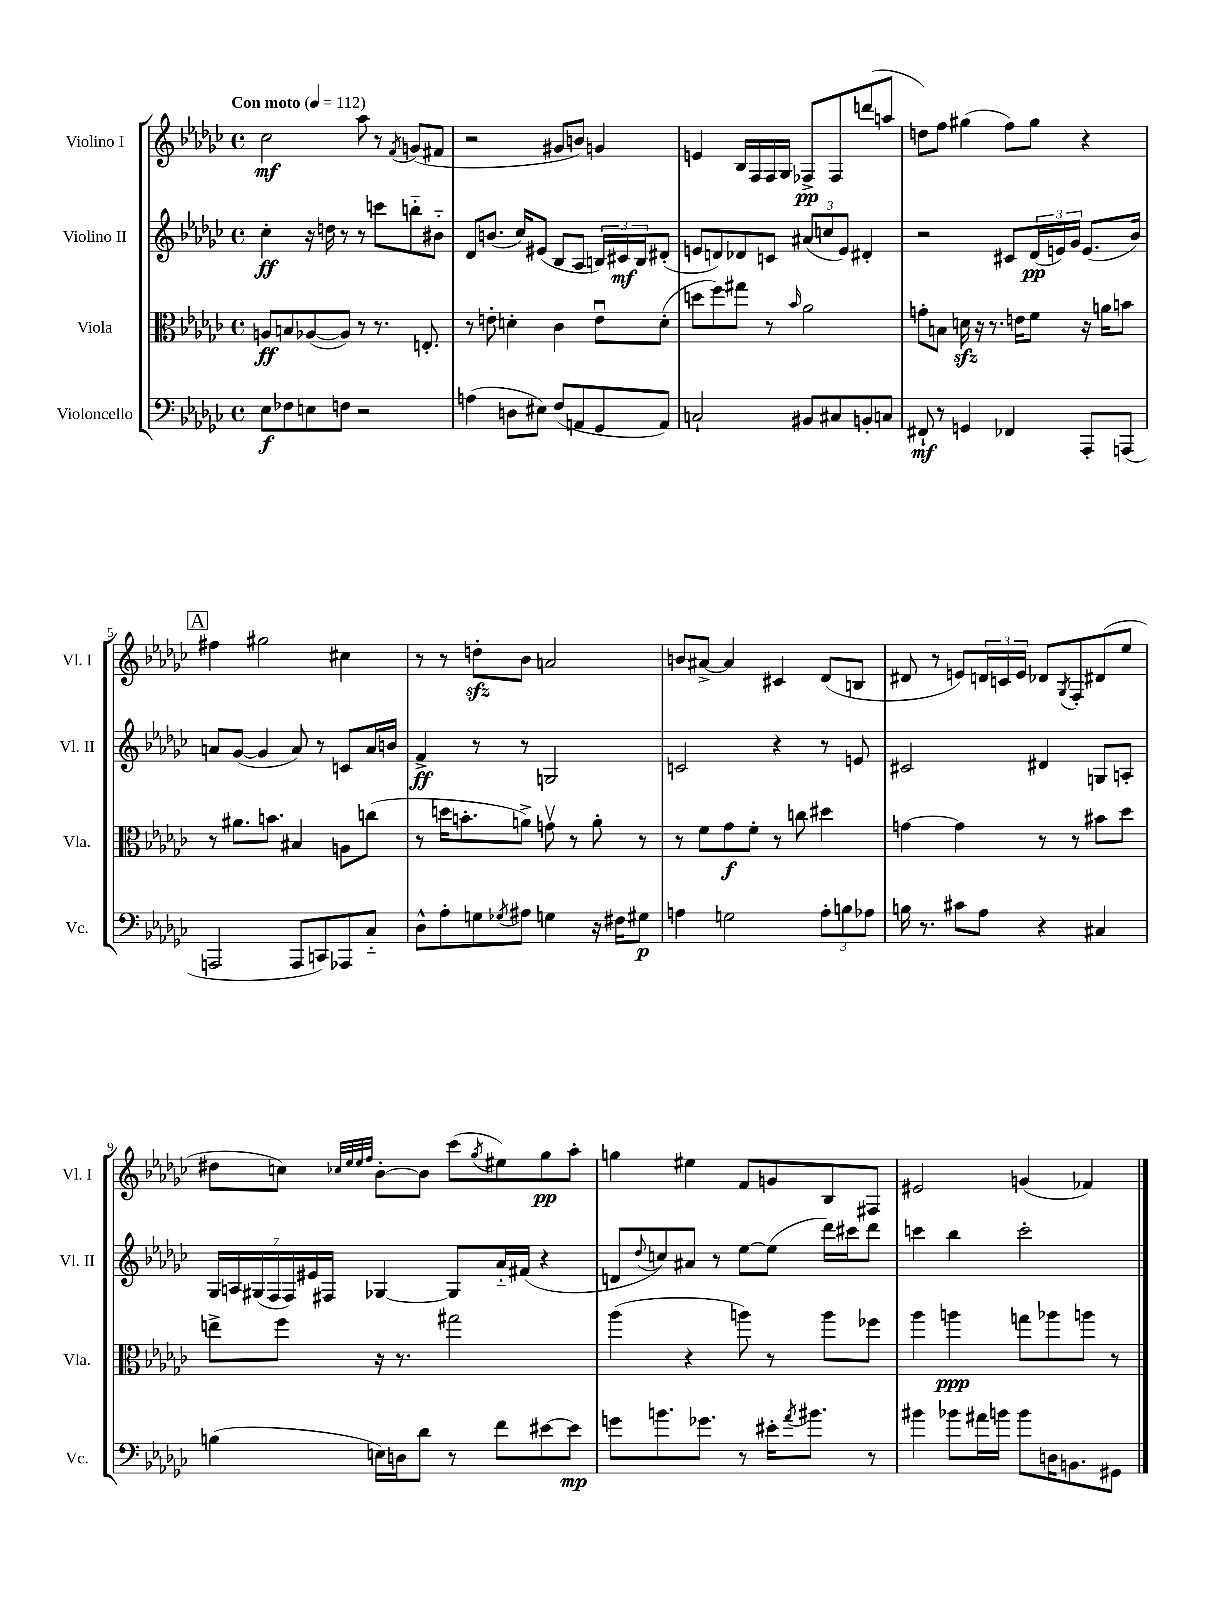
<<
\new StaffGroup <<
\new Staff = "s0" \with { instrumentName = "Violino I" shortInstrumentName = "Vl. I" } {
    \clef treble \key ges \major \defaultTimeSignature \time 4/4 \tempo "Con moto" 4 = 112
    ces''2\mf aes''8 r8 \acciaccatura { f'8 } g'8( fis'8 |
    r2 gis'8 b'8) g'4 |
    e'4 bes16 f16 f16 ges16 fes8->\pp fes8 d'''8( a''8 |
    d''8) f''8 gis''4( f''8) gis''8 r4 |
    \mark \markup { \box "A" } fis''4 gis''2 cis''4 |
    r8 r8 d''8-.\sfz bes'8 a'2 |
    b'8 ais'8~-> ais'4 cis'4 des'8( b8 |
    dis'8 r8 e'8) \tuplet 3/2 { d'16 c'16 e'16 } des'8 \acciaccatura { ges8 } f8-. dis'8( ees''8 |
    dis''8 c''8) \grace { ces''32 ees''32 ees''32 f''32 } bes'8~-. bes'8 ces'''8( \acciaccatura { ges''8 } eis''8) ges''8\pp aes''8-. |
    g''4 eis''4 f'8 g'8 bes8 fis8 |
    eis'2 g'4( fes'4) \bar "|." |
}
\new Staff = "s1" \with { instrumentName = "Violino II" shortInstrumentName = "Vl. II" } {
    \clef treble \key ges \major \defaultTimeSignature \time 4/4
    ces''4-.\ff r16 d''16 r8 r8 c'''8 b''8-_ bis'8-_ |
    des'8 b'8.( ces''16) eis'8( bes8 aes8 \tuplet 3/2 { b16) cis'16\mf b16 } dis'8-.( |
    e'8 d'8) des'8 c'8 \tuplet 3/2 { ais'8( c''8 e'8) } dis'4-. |
    r2 cis'8 \tuplet 3/2 { des'16\pp( e'16) ges'16 } e'8.( bes'16) |
    \mark \markup { \box "A" } a'8 ges'8~( ges'4 a'8) r8 c'8 a'16 b'16 |
    f'4->\ff r8 r8 g2 |
    c'2 r4 r8 e'8 |
    cis'2 dis'4 g8 a8-. |
    \tuplet 7/4 { ges16 a16 gis16( f16 f16) eis'16 fis16 } ges4~ ges8 aes'16-_ fis'16( r4 |
    d'8 \appoggiatura { des''8 } c''8) ais'8 r8 ees''8~ ees''8( des'''16) cis'''16 des'''8 |
    c'''4 bes''4 c'''2-. \bar "|." |
}
\new Staff = "s2" \with { instrumentName = "Viola" shortInstrumentName = "Vla." } {
    \clef alto \key ges \major \defaultTimeSignature \time 4/4
    a8\ff b8 aes8~( aes8) r8 r8. e8.-. |
    r8 e'8-. d'4-. ces'4 e'8\downbow d'8-.( |
    d''8 f''8) gis''8 r8 \grace { bes'16 } aes'2 |
    g'8-. b8 d'16\sfz r16 r8. e'16 f'8 r16 a'16 b'8 |
    \mark \markup { \box "A" } r8 ais'8. b'8. bis4 a8 c''8( |
    r8 d''16 b'8.-. a'8->) g'8\upbow r8 a'8-. r8 |
    r8 f'8 ges'8\f f'8-. r8 c''8 dis''4 |
    g'4~ g'4 r8 r8 bis'8 des''8 |
    e''8-> f''8 r16 r8. gis''2 |
    aes''4( r4 a''8) r8 a''8 fes''8 |
    aes''4 a''4\ppp g''8 aes''8 a''8 r8 \bar "|." |
}
\new Staff = "s3" \with { instrumentName = "Violoncello" shortInstrumentName = "Vc." } {
    \clef bass \key ges \major \defaultTimeSignature \time 4/4
    ees8\f fes8 e8 f8 r2 |
    a4( d8 eis8) f8( a,8 ges,8 a,8) |
    c2-! bis,8 cis8 b,8-. c8 |
    fis,8-!\mf r8 g,4 fes,4 aes,,8-. a,,8( |
    \mark \markup { \box "A" } a,,2 a,,8 c,8) aes,,8 ces8-_ |
    des8-^ aes8-. g8 \acciaccatura { ges8 } ais8 g4 r16 fis16 gis8\p |
    a4 g2 \tuplet 3/2 { a8-. b8 aes8 } |
    b16 r8. cis'8 aes8 r4 cis4 |
    b4( e16) d16 des'8 r8 f'8 eis'8~ eis'8\mp |
    g'8 b'8. ges'8. r8 eis'16-. \acciaccatura { aes'8 } bis'8. r8 |
    bis'4 bes'8 ais'16 b'16 b'8 d16 b,8. gis,8 \bar "|." |
}
>>
>>
